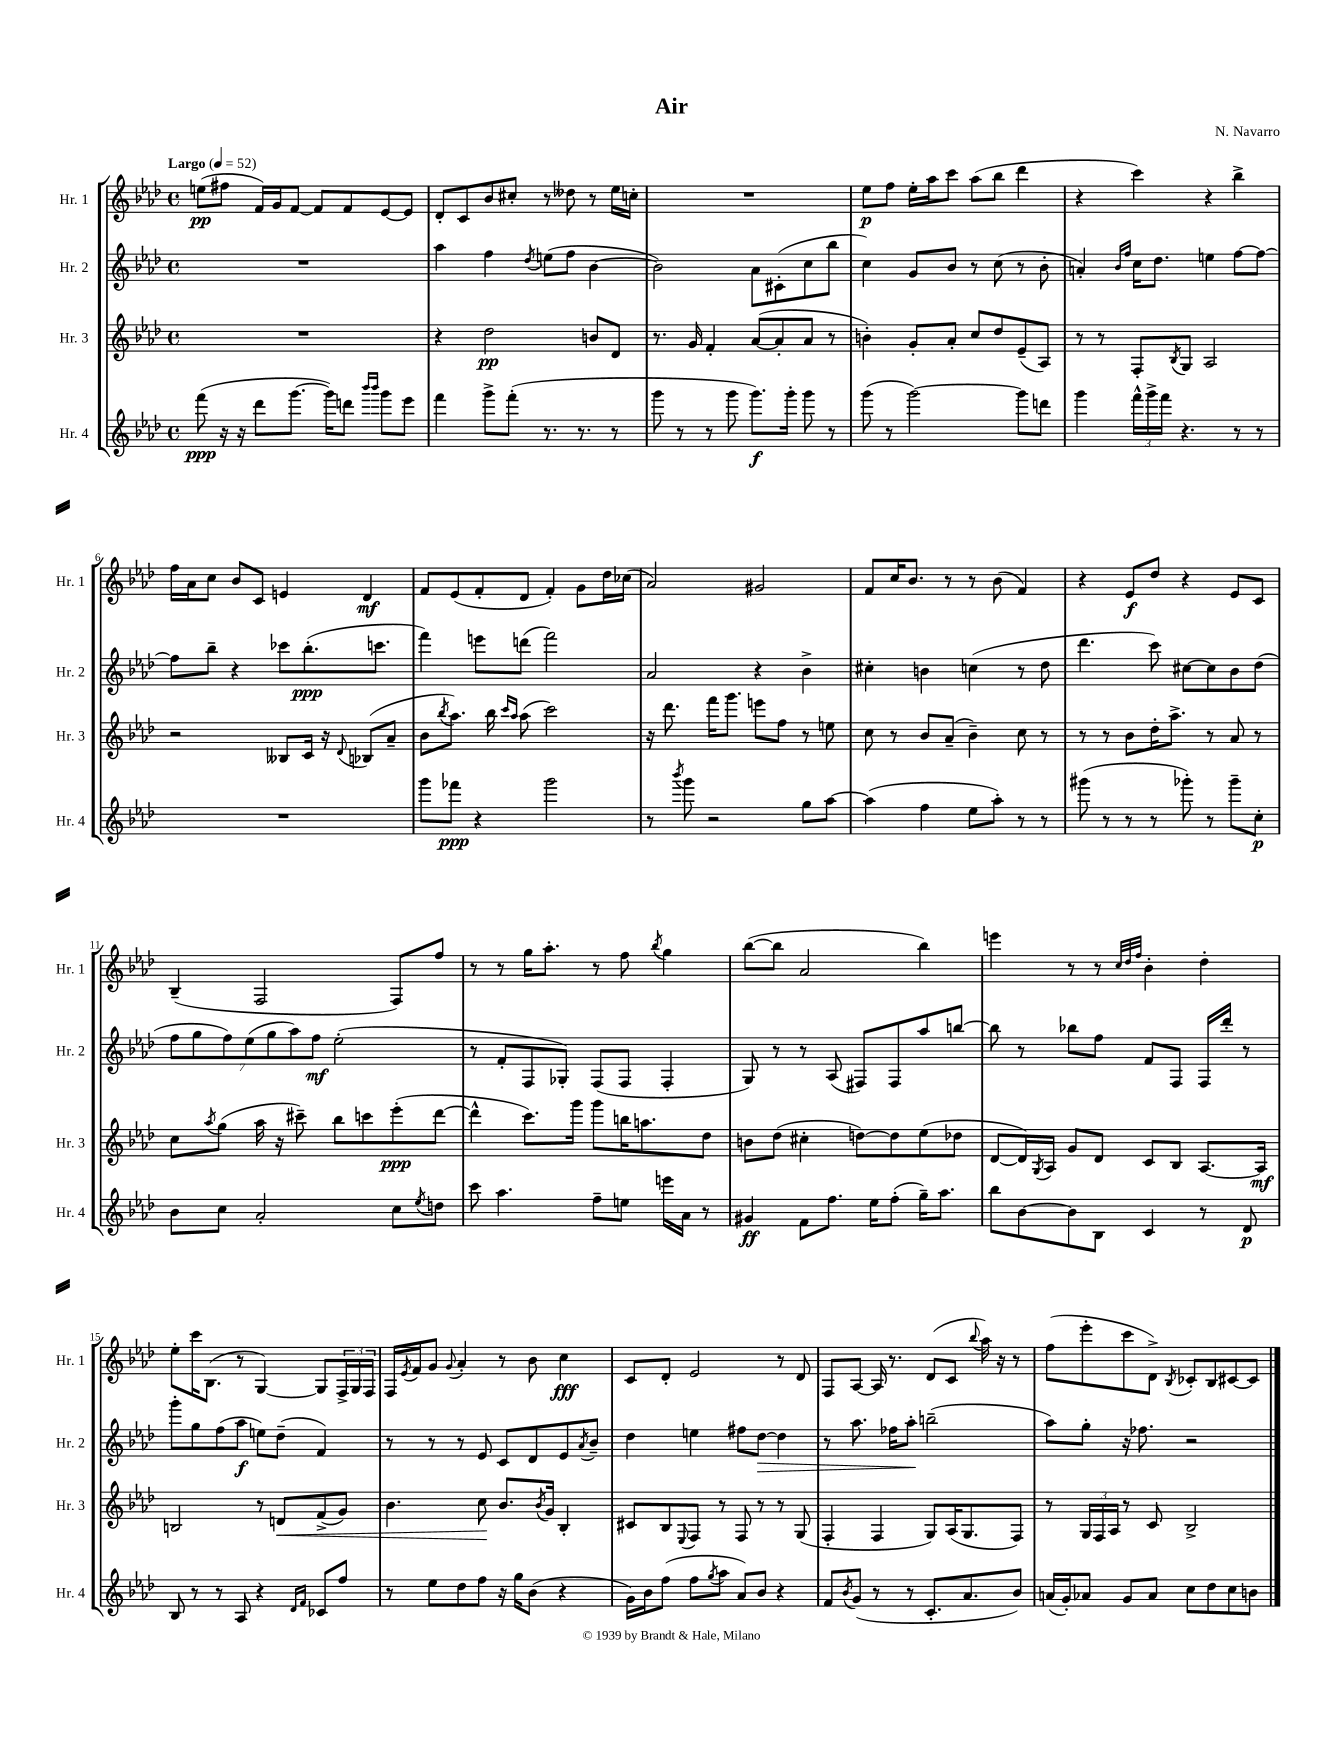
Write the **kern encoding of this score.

**kern	**dynam	**kern	**dynam	**kern	**dynam	**kern	**dynam
*part4	*part4	*part3	*part3	*part2	*part2	*part1	*part1
*staff4	*staff4	*staff3	*staff3	*staff2	*staff2	*staff1	*staff1
*I"Hr. 4	*	*I"Hr. 3	*	*I"Hr. 2	*	*I"Hr. 1	*
*I'Hr. 4	*	*I'Hr. 3	*	*I'Hr. 2	*	*I'Hr. 1	*
*clefG2	*	*clefG2	*	*clefG2	*	*clefG2	*
*k[b-e-a-d-]	*	*k[b-e-a-d-]	*	*k[b-e-a-d-]	*	*k[b-e-a-d-]	*
*M4/4	*	*M4/4	*	*M4/4	*	*M4/4	*
*met(c)	*	*met(c)	*	*met(c)	*	*met(c)	*
*MM52	*	*MM52	*	*MM52	*	*MM52	*
=1	=1	=1	=1	=1	=1	=1	=1
!	!	!	!	!	!	!LO:TX:a:B:t=Largo	!
(8fff\	ppp	1r	.	1r	.	(8een\L	pp
16r	.	.	.	.	.	8ff#X\J	.
16r	.	.	.	.	.	.	.
8ddd-\L	.	.	.	.	.	16f/LL)	.
.	.	.	.	.	.	16g/J	.
[8.ggg\J	.	.	.	.	.	[8f/J	.
.	.	.	.	.	.	8f/L]	.
16ggg\KL])	.	.	.	.	.	.	.
8dddn\J	.	.	.	.	.	8f/	.
16qqbbb-/LL	.	.	.	.	.	.	.
16qqbbb-/JJ	.	.	.	.	.	.	.
8ggg\L	.	.	.	.	.	[8e-/	.
8eee-\J	.	.	.	.	.	8e-/J]	.
=2	=2	=2	=2	=2	=2	=2	=2
4fff\	.	4r	.	4aa-\	.	8d-'/L	.
.	.	.	.	.	.	8c/	.
8ggg^\L	.	2dd-\	pp	4ff\	.	8b-/	.
(8fff'\J	.	.	.	.	.	8cc#X'/J	.
.	.	.	.	8qdd-/	.	.	.
8.r	.	.	.	(8een\L	.	8r	.
.	.	.	.	8ff\J	.	8dd--X\	.
8.r	.	.	.	.	.	.	.
.	.	8bn/L	.	[4b-\	.	8r	.
8r	.	8d-/J	.	.	.	16ee-\LL	.
.	.	.	.	.	.	16ccn'\JJ	.
=3	=3	=3	=3	=3	=3	=3	=3
8ggg\	.	8.r	.	2b-\])	.	1r	.
8r	.	.	.	.	.	.	.
.	.	16g/	.	.	.	.	.
8r	.	4f'/	.	.	.	.	.
8ggg\	.	.	.	.	.	.	.
8.ggg\L)	f	([8a-/L	.	8a-\L	.	.	.
.	.	8a-'/]	.	(8c#X'\	.	.	.
16ggg'\Jk	.	.	.	.	.	.	.
8ggg\	.	8a-/J	.	8cc\	.	.	.
8r	.	8r	.	8bb-\J	.	.	.
=4	=4	=4	=4	=4	=4	=4	=4
(8ggg\	.	4bn'\)	.	4cc\)	.	8ee-\L	p
8r	.	.	.	.	.	8ff\J	.
[2ggg\)	.	8g'/L	.	8g/L	.	16ee-'\LL	.
.	.	.	.	.	.	16aa-\J	.
.	.	8a-'/J	.	8b-/J	.	8ccc\J	.
.	.	8cc/L	.	8r	.	(8aa-\L	.
.	.	8dd-/	.	(8cc\	.	8bb-\J	.
8ggg\L]	.	(8e-~/	.	8r	.	4ddd-\	.
8dddn\J	.	8A-/J)	.	8b-'\	.	.	.
=5	=5	=5	=5	=5	=5	=5	=5
4ggg\	.	8r	.	4an'/)	.	4r	.
.	.	8r	.	.	.	.	.
.	.	.	.	16qqb-/LL	.	.	.
.	.	.	.	16qqff/JJ	.	.	.
24fff^^\LL	.	8F'/L	.	16cc\KL	.	4ccc\)	.
24ggg^\	.	.	.	.	.	.	.
.	.	.	.	8.dd-\J	.	.	.
24fff\JJ	.	.	.	.	.	.	.
.	.	8qB-/	.	.	.	.	.
4.r	.	8G/J	.	.	.	.	.
.	.	2A-/	.	4een\	.	4r	.
8r	.	.	.	[8ff\L	.	4bb-^\	.
8r	.	.	.	8ff\J_	.	.	.
!!LO:LB:g=z
=6	=6	=6	=6	=6	=6	=6	=6
1r	.	2r	.	8ff\L]	.	16ff\LL	.
.	.	.	.	.	.	16a-\J	.
.	.	.	.	8bb-~\J	.	8cc\J	.
.	.	.	.	4r	.	8b-/L	.
.	.	.	.	.	.	8c/J	.
.	.	8B--X/L	.	8ccc-X\L	.	4en/	.
.	.	16c/Jk	.	(8.bb-'\	ppp	.	.
.	.	16r	.	.	.	.	.
.	.	8qqd-/	.	.	.	.	.
.	.	(8B-X/L	.	.	.	4d-/	mf
.	.	.	.	8.cccn\J	.	.	.
.	.	8a-~/J	.	.	.	.	.
=7	=7	=7	=7	=7	=7	=7	=7
8ggg\L	.	8b-\L	.	4fff\)	.	8f/L	.
.	.	8qbb-/	.	.	.	.	.
8fff-X\J	ppp	8.aa-\J)	.	.	.	(8e-/	.
4r	.	.	.	8eeen\L	.	8f'/	.
.	.	16bb-\	.	.	.	.	.
.	.	16qqccc/LL	.	.	.	.	.
.	.	16qqaa-/JJ	.	.	.	.	.
.	.	(8aa-\	.	(8dddn\J	.	8d-/J	.
2ggg\	.	2ccc\)	.	2fff\)	.	4f'/)	.
.	.	.	.	.	.	8g\L	.
.	.	.	.	.	.	16dd-\L	.
.	.	.	.	.	.	(16cc-X\JJ	.
=8	=8	=8	=8	=8	=8	=8	=8
8r	.	16r	.	2a-/	.	2a-/)	.
.	.	8.ddd-\	.	.	.	.	.
8qbbb-/	.	.	.	.	.	.	.
8ggg\	.	.	.	.	.	.	.
2r	.	16fff\KL	.	.	.	.	.
.	.	8.ggg\J	.	.	.	.	.
.	.	8eeen\L	.	4r	.	2g#X/	.
.	.	8ff\J	.	.	.	.	.
8gg\L	.	8r	.	4b-^\	.	.	.
[8aa-\J	.	8een\	.	.	.	.	.
=9	=9	=9	=9	=9	=9	=9	=9
(4aa-\]	.	8cc\	.	4cc#X'\	.	8f/L	.
.	.	8r	.	.	.	16cc/K	.
.	.	.	.	.	.	8.b-/J	.
4ff\	.	8b-/L	.	4bn\	.	.	.
.	.	(8a-~/J	.	.	.	8r	.
8ee-\L	.	4b-~\)	.	(4ccn\	.	8r	.
8aa-'\J)	.	.	.	.	.	(8b-\	.
8r	.	8cc\	.	8r	.	4f/)	.
8r	.	8r	.	8dd-\	.	.	.
=10	=10	=10	=10	=10	=10	=10	=10
(8ggg#X\	.	8r	.	4.ddd-\	.	4r	.
8r	.	8r	.	.	.	.	.
8r	.	8b-\L	.	.	.	8e-/L	f
8r	.	16dd-'\K	.	8ccc\)	.	8dd-/J	.
.	.	8.aa-^\J	.	.	.	.	.
8ggg-X'\)	.	.	.	[8cc#X\L	.	4r	.
8r	.	8r	.	8cc#\]	.	.	.
8ggg-~\L	.	8a-/	.	8b-\	.	8e-/L	.
8cc'\J	p	8r	.	(8dd-\J	.	8c/J	.
!!LO:LB:g=z
=11	=11	=11	=11	=11	=11	=11	=11
8b-\L	.	8cc\L	.	14ff\L	.	(4B-~/	.
.	.	.	.	14gg\	.	.	.
.	.	8qaa-/	.	.	.	.	.
8cc\J	.	(8gg\J	.	.	.	.	.
.	.	.	.	14ff\)	.	.	.
.	.	.	.	(14ee-\	.	.	.
2a-'/	.	16aa-\	.	.	.	2F/	.
.	.	.	.	14gg\	.	.	.
.	.	16r	.	.	.	.	.
.	.	.	.	14aa-\)	.	.	.
.	.	8ccc#X~\)	.	.	.	.	.
.	.	.	.	14ff\J	mf	.	.
.	.	8bb-\L	.	(2ee-'\	.	.	.
.	.	8cccn\	.	.	.	.	.
8cc\L	.	(8eee-'\	ppp	.	.	8F/L)	.
8qee-/	.	.	.	.	.	.	.
8ddn\J	.	[8ddd-\J	.	.	.	8ff/J	.
=12	=12	=12	=12	=12	=12	=12	=12
8ccc\	.	4ddd-^^\]	.	8r	.	8r	.
4.aa-\	.	.	.	8f'/L	.	8r	.
.	.	8.ccc\L)	.	8F/	.	16gg\KL	.
.	.	.	.	.	.	8.aa-'\J	.
.	.	.	.	8G-X'/J)	.	.	.
.	.	16ggg\Jk	.	.	.	.	.
8ff~\L	.	8ggg\L	.	(8F/L	.	8r	.
8een\J	.	16bbn\K	.	8F/J	.	8ff\	.
.	.	8.aan\	.	.	.	.	.
.	.	.	.	.	.	8qbb-/	.
16eeen\LL	.	.	.	4F'/	.	4gg\	.
16a-\JJ	.	.	.	.	.	.	.
8r	.	8dd-\J	.	.	.	.	.
=13	=13	=13	=13	=13	=13	=13	=13
4g#X/	ff	8bn\L	.	8G/)	.	([8bb-\L	.
.	.	(8dd-\J	.	8r	.	8bb-\J]	.
8f\L	.	4cc#X'\	.	8r	.	2a-/	.
8.ff\J	.	.	.	(8A-/	.	.	.
.	.	[8ddn\L)	.	8F#X/L)	.	.	.
16ee-\KL	.	.	.	.	.	.	.
(8ff'\J	.	8dd\]	.	8F#/	.	.	.
16gg~\KL)	.	(8ee-\	.	8aa-/	.	4bb-\)	.
8.aa-\J	.	.	.	.	.	.	.
.	.	8dd-X\J	.	[8bbn/J	.	.	.
=14	=14	=14	=14	=14	=14	=14	=14
8bb-\L	.	[8d-/L	.	8bb\]	.	4eeen\	.
[8b-\	.	16d-/L])	.	8r	.	.	.
.	.	8qG/	.	.	.	.	.
.	.	16A-/JJ	.	.	.	.	.
8b-\]	.	8g/L	.	8bb-X\L	.	8r	.
8B-\J	.	8d-/J	.	8ff\J	.	8r	.
.	.	.	.	.	.	32qqcc/LLL	.
.	.	.	.	.	.	32qqdd-/	.
.	.	.	.	.	.	32qqff/JJJ	.
4c/	.	8c/L	.	8f/L	.	4b-'\	.
.	.	8B-/J	.	8F/J	.	.	.
8r	.	[8.A-/L	.	16F/LL	.	4dd-'\	.
.	.	.	.	16ddd-'/JJ	.	.	.
8d-/	p	.	.	8r	.	.	.
.	.	16A-/Jk]	mf	.	.	.	.
!!LO:LB:g=z
=15	=15	=15	=15	=15	=15	=15	=15
8B-/	.	2Bn/	.	8ggg'\L	.	8ee-'\L	.
8r	.	.	.	8gg\	.	16ccc\K	.
.	.	.	.	.	.	(8.B-\J	.
8r	.	.	.	(8ff\	.	.	.
8A-/	.	.	.	8aa-\J	f	8r	.
4r	.	8r	.	8een\L)	.	[4G/)	.
!	!	!	!LO:HP:b	!	!	!	!
.	.	8dn/L	<	(8dd-~\J	.	.	.
16qqd-/LL	.	.	.	.	.	.	.
16qqf/JJ	.	.	.	.	.	.	.
8c-X/L	.	(8f^/	.	4f/)	.	8G/L]	.
8ff/J	.	8g/J)	.	.	.	24F^/L	.
.	.	.	.	.	.	24G/	.
.	.	.	.	.	.	24F/JJ	.
=16	=16	=16	=16	=16	=16	=16	=16
8r	.	4.b-\	.	8r	.	16F/LL	.
.	.	.	.	.	.	8qe-/	.
.	.	.	.	.	.	16f/J	.
8ee-\L	.	.	.	8r	.	8g/J	.
.	.	.	.	.	.	8qqg/	.
8dd-\	.	.	.	8r	.	4a-'/	.
8ff\J	.	8cc\	.	8e-/	.	.	.
16r	.	8.b-/L	[	8c/L	.	8r	.
16gg\KL	.	.	.	.	.	.	.
(8b-\J	.	.	.	8d-/	.	8b-\	.
.	.	8qb-/	.	.	.	.	.
.	.	16g/Jk	.	.	.	.	.
4r	.	4B-'/	.	8e-/	.	4cc\	fff
.	.	.	.	8qa-/	.	.	.
.	.	.	.	8b-~/J	.	.	.
=17	=17	=17	=17	=17	=17	=17	=17
16g\LL)	.	8c#X/L	.	4dd-\	.	8c/L	.
16b-\J	.	.	.	.	.	.	.
(8ff\J	.	8B-/	.	.	.	8d-'/J	.
.	.	8qqE-/	.	.	.	.	.
8ff\L	.	8F/J	.	4een\	.	2e-/	.
8qgg/	.	.	.	.	.	.	.
8aa-\J	.	8r	.	.	.	.	.
8a-/L)	.	8F/	.	8ff#X\L	.	.	.
!	!	!	!	!	!LO:HP:b	!	!
8b-/J	.	8r	.	[8dd-\J	>	.	.
4r	.	8r	.	4dd-\]	.	8r	.
.	.	(8G/	.	.	.	8d-/	.
=18	=18	=18	=18	=18	=18	=18	=18
8f/L	.	4F'/	.	8r	.	8F/L	.
8qb-/	.	.	.	.	.	.	.
(8g/J	.	.	.	8.aa-\	.	[8A-/J	.
8r	.	4F/	.	.	.	16A-/]	.
.	.	.	.	16ff-X\KL	.	8.r	.
8r	.	.	.	8aa-'\J	.	.	.
8.c'/L	.	8G/L)	.	(2bbn~\	]	(8d-/L	.
.	.	(16A-/K	.	.	.	8c/J	.
8.a-/	.	8.G/	.	.	.	.	.
.	.	.	.	.	.	8qqbb-/	.
.	.	.	.	.	.	16aa-\)	.
.	.	.	.	.	.	16r	.
8b-/J)	.	8F/J)	.	.	.	8r	.
=19	=19	=19	=19	=19	=19	=19	=19
(16an/LL	.	8r	.	8aa-\L)	.	(8ff\L	.
16g'/J)	.	.	.	.	.	.	.
8a-X/J	.	24G/LL	.	8gg'\J	.	8eee-'\	.
.	.	24F/	.	.	.	.	.
.	.	24A-/JJ	.	.	.	.	.
8g/L	.	8r	.	16r	.	8ccc\	.
.	.	.	.	8.ff-X\	.	.	.
8a-/J	.	8c/	.	.	.	8d-^\J)	.
.	.	.	.	.	.	8qB-/	.
8cc\L	.	2B-^/	.	2r	.	8c-X'/L	.
8dd-\	.	.	.	.	.	8B-/	.
8cc\	.	.	.	.	.	[8c#X/	.
8bn\J	.	.	.	.	.	8c#/J]	.
==	==	==	==	==	==	==	==
*-	*-	*-	*-	*-	*-	*-	*-
